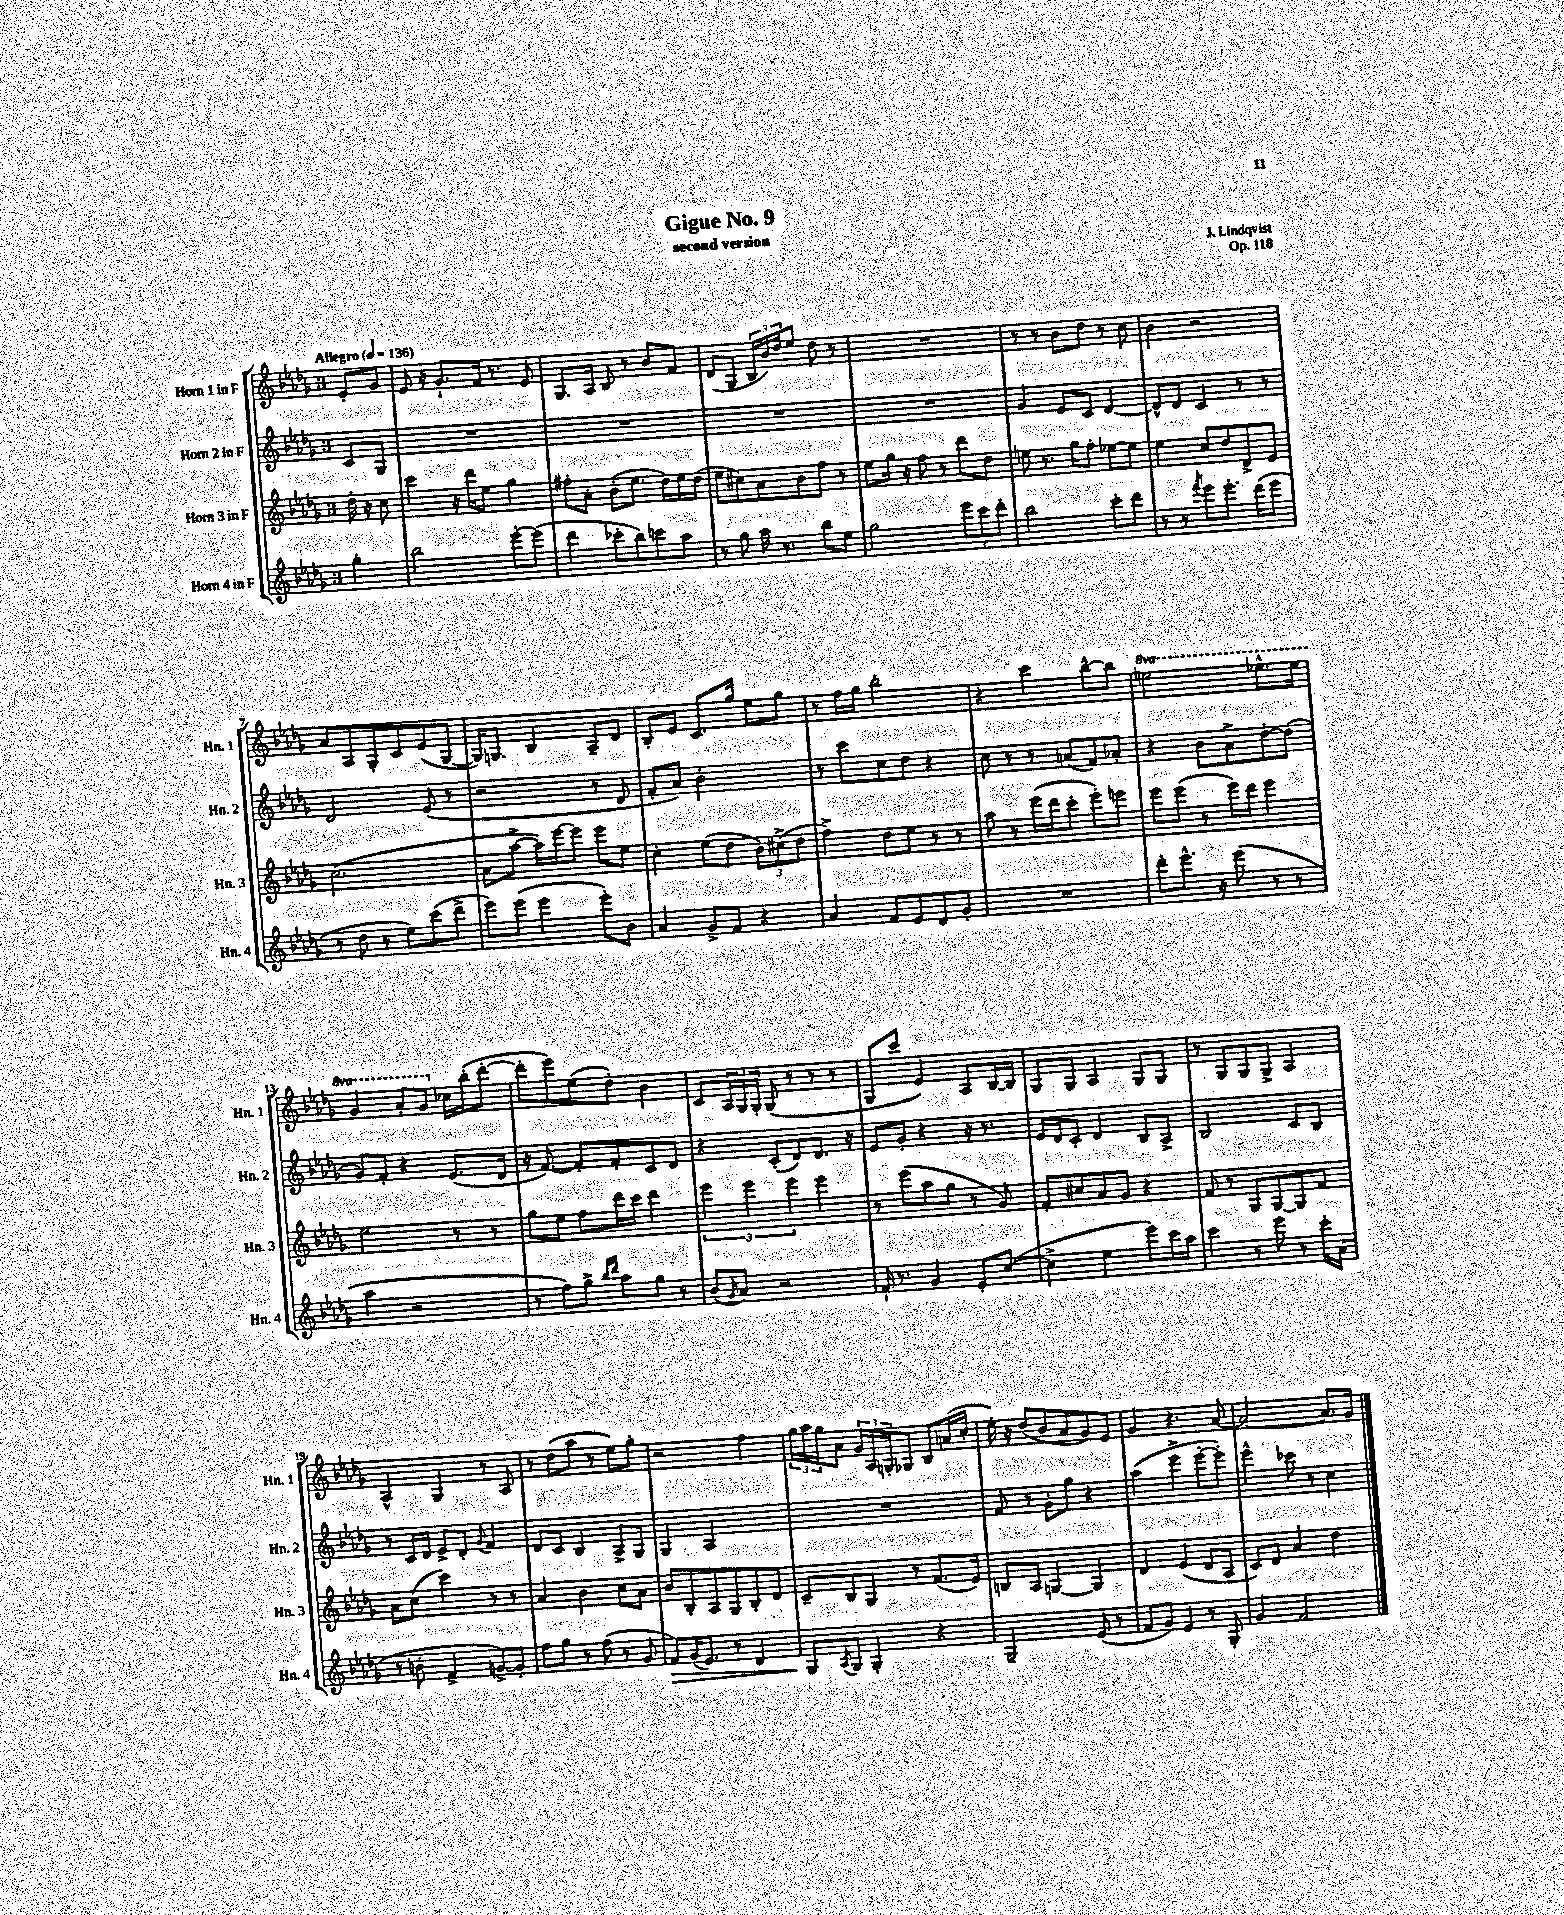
\header { title = "Gigue No. 9" composer = "J. Lindqvist" subtitle = "second version" opus = "Op. 118" }
<<
\new StaffGroup <<
\new Staff = "s0" \with { instrumentName = "Horn 1 in F" shortInstrumentName = "Hn. 1" } {
    \clef treble \key des \major \once \override Staff.TimeSignature.style = #'single-digit \time 3/4 \set Staff.ottavationMarkups = #ottavation-simple-ordinals \partial 4 \tempo "Allegro" 4 = 136
    ees'8-. ges'8 |
    ees'8 r16 ges'8.-! f'16 r8. ees'8 |
    ges8. aes16 bes8 r8 bes'8 f'8 |
    des'8( ges8 \tuplet 3/2 { bes16 bes'16) des''16 } ees''8 des''8 r8 |
    R2. |
    r8 r8 bes'8 des''8 r8 c''8 |
    bes'4 r2 |
    aes'8 aes8 ges8-. c'8 ees'8( ges8~ |
    ges16) g8. bes4 aes8-- des'8 |
    bes8-. ees'8 c'8. ges''16 ees''8 ges''8 |
    r8 f''16 ges''16 bes''2-. |
    r4 c'''4 bes''8~-^ bes''8 |
    \ottava #1 e'''2 ees'''8.-^ ees'''16 |
    ges''4 aes''8-. ges''8 \ottava #0 ces''16 bes''16-.( des'''8~-. |
    des'''8-. ees'''8) ees''8( des''8-.) bes'4 |
    c'8 \tuplet 3/2 { aes16 ges16 ges16-. } ges8( r8 r8 r8 |
    ges8 c'''8 ees'4) aes8 bes16~ bes16 |
    ges8 ges8 aes4 ges8 ges8 |
    r8 ges8 ges8 ges8-> aes4 |
    aes4-^ ges4 r8 aes8 |
    r8 des''8( aes''8 r8 ees''8) ges''8-. |
    r2 f''4 |
    \tuplet 3/2 { ges''16 aes''16 ges''16 } aes'8 \tuplet 3/2 { ges'16 aes16 g16-. } ges8 bes8 a'16( c''16-. |
    ees''16-.) r16 des''8( bes'8 aes'8 ges'8) ees'8 |
    ges'4 r4. aes'8~ |
    aes'2~ aes'8. ges'16 \bar "|." |
}
\new Staff = "s1" \with { instrumentName = "Horn 2 in F" shortInstrumentName = "Hn. 2" } {
    \clef treble \key des \major \once \override Staff.TimeSignature.style = #'single-digit \time 3/4 \partial 4
    c'8 ges8 |
    R2. |
    R2. |
    R2. |
    R2. |
    ges'4 ees'8 c'8 des'4~ |
    des'8-^ des'8 c'4 r8 r8 |
    des'2 ees'8( r8 |
    r2 r8 des'8 |
    f'8-. aes'8) bes'2-. |
    r8 c'''8 c''8 des''8 r4 |
    c''8 r8 r8 a'8( f'8) aes'8-. |
    r4 bes'8 aes'8-> des''8~-. des''8( |
    ges'8) f'8-. r4 ees'8.( des'16 |
    r16 f'8.~) f'8-. f'8-. c'8 des'8 |
    r4 c'8-.( des'8) des'8. r16 |
    ees'8 ges'8-. r4 r16 r8. |
    ees'16 des'16 c'8-. des'4 bes8 aes8-> |
    bes2 c'8 bes8 |
    r8 c'16 des'16 ees'8-> des'8-. \appoggiatura { ges'8 } f'4 |
    des'8 c'8 bes4 aes8-> ges8 |
    ges4 aes2 |
    R2. |
    f'8 r8 ges'8-. ges''8 r4 |
    aes''4( ees'''4-> ees'''8~-. ees'''8-.) |
    ees'''4-^ ces'''8 r8 c''4 \bar "|." |
}
\new Staff = "s2" \with { instrumentName = "Horn 3 in F" shortInstrumentName = "Hn. 3" } {
    \clef treble \key des \major \once \override Staff.TimeSignature.style = #'single-digit \time 3/4 \partial 4
    des''16-. r16 c''8 |
    c'''4 r16 des'''16 ees''8 ges''4 |
    fis''8-. aes'8-. bes'8-.( ees''8. des''16) ees''16 des''16( |
    ees''8 cis''8) aes'8 bes'8 f''8 r8 |
    ees''8 ges''16 r16 f''8 r8 des'''8 des''8 |
    e''8 r8. ges''16 f''8-. ees''8~ ees''8 |
    ees''4 c''8 des''8 des'8-> ees'8 |
    c''2.( |
    aes'8 aes''8~-> aes''16) ees'''16~ ees'''8 ees'''8 ees''8 |
    c''4-. ees''8( des''8 \tuplet 3/2 { bes'8) cis''8->( des''8 } |
    f''4->) des''8 ees''8 r8 r8 |
    aes''8 r8 ees'''16( des'''16 c'''8-. ees'''8-.) e'''8 |
    ees'''8 ees'''8( r8 ees'''16) des'''16 ees'''4 |
    ees''2 r8 r8 |
    ges''8 ees''8 f''8 des'''16 c'''16 des'''4 |
    \tuplet 3/2 { ees'''4 ees'''4 ees'''4 } ees'''4 |
    r8 ees'''8( aes''8 ges''8 r8 ges'8) |
    f'8-. cis''8 aes'8 ges'8 r4 |
    f'8 r8 ges8 ges8~ ges8 f'8 |
    aes'8 c''8( c'''4) r8 r8 |
    aes'4 bes'4 c''8 aes'8 |
    bes'8 bes8-. aes8 ges8 bes8-. des'8 |
    c'8-- bes8 ges8 r8 f'8.( ees'16) |
    b8 aes8 g4~ g4 |
    des'4 ees'4( des'8 aes8 |
    c'8) des'8 aes'4 des''4 \bar "|." |
}
\new Staff = "s3" \with { instrumentName = "Horn 4 in F" shortInstrumentName = "Hn. 4" } {
    \clef treble \key des \major \once \override Staff.TimeSignature.style = #'single-digit \time 3/4 \partial 4
    ges''4-. |
    bes''2 ees'''8~-. ees'''8( |
    des'''4 ces'''8-. bes''8) c'''8 aes''8 |
    r8 ges''8 aes''16 r8. bes''8 ees''8 |
    ges''2 \tuplet 3/2 { ees'''8 c'''8 des'''8-. } |
    bes''2 c'''8-. des'''8 |
    r8 r8 \acciaccatura { f'''8 } ees'''8 ees'''8.-. des'''16( ees'''8 |
    r8 des''8 r8 ees''8) c'''8( des'''8-> |
    ees'''8) ees'''8( ees'''4 ees'''8-.) bes'8 |
    aes'4 ges'8-> f'8 r4 |
    aes'4 f'8 ees'8 des'8 ges'8-. |
    R2. |
    des'''8-. ees'''8.-^ r16 ees'''8( r8 r8 |
    aes''4 r2 |
    r8 f''8) ges''8-> \grace { bes''16 des'''16 } aes''8 ges''8 r8 |
    bes'8( \grace { ges'16 } aes'8) r2 |
    f'16-! r8. ges'4 ees'8-. c''8~( |
    c''4-> ees''4 ees'''8) c'''16 aes''16 |
    c'''4 r8 ees'''8 r8 c'''16-. aes'16( |
    r8 b'8-. f'4-> g'8~->) g'8-. |
    f''8 ges''8 r8 f''8( r8 ges'8 |
    f'8\>) ges'16( ees'8.) r8 des'4 |
    ges8\! \acciaccatura { aes8 } ges8 ges4-. r4 |
    ges2-- ees'8( r8 |
    f'8 ges'8) ees'4 r8 ges8-. |
    ges'4 f'2 \bar "|." |
}
>>
>>
